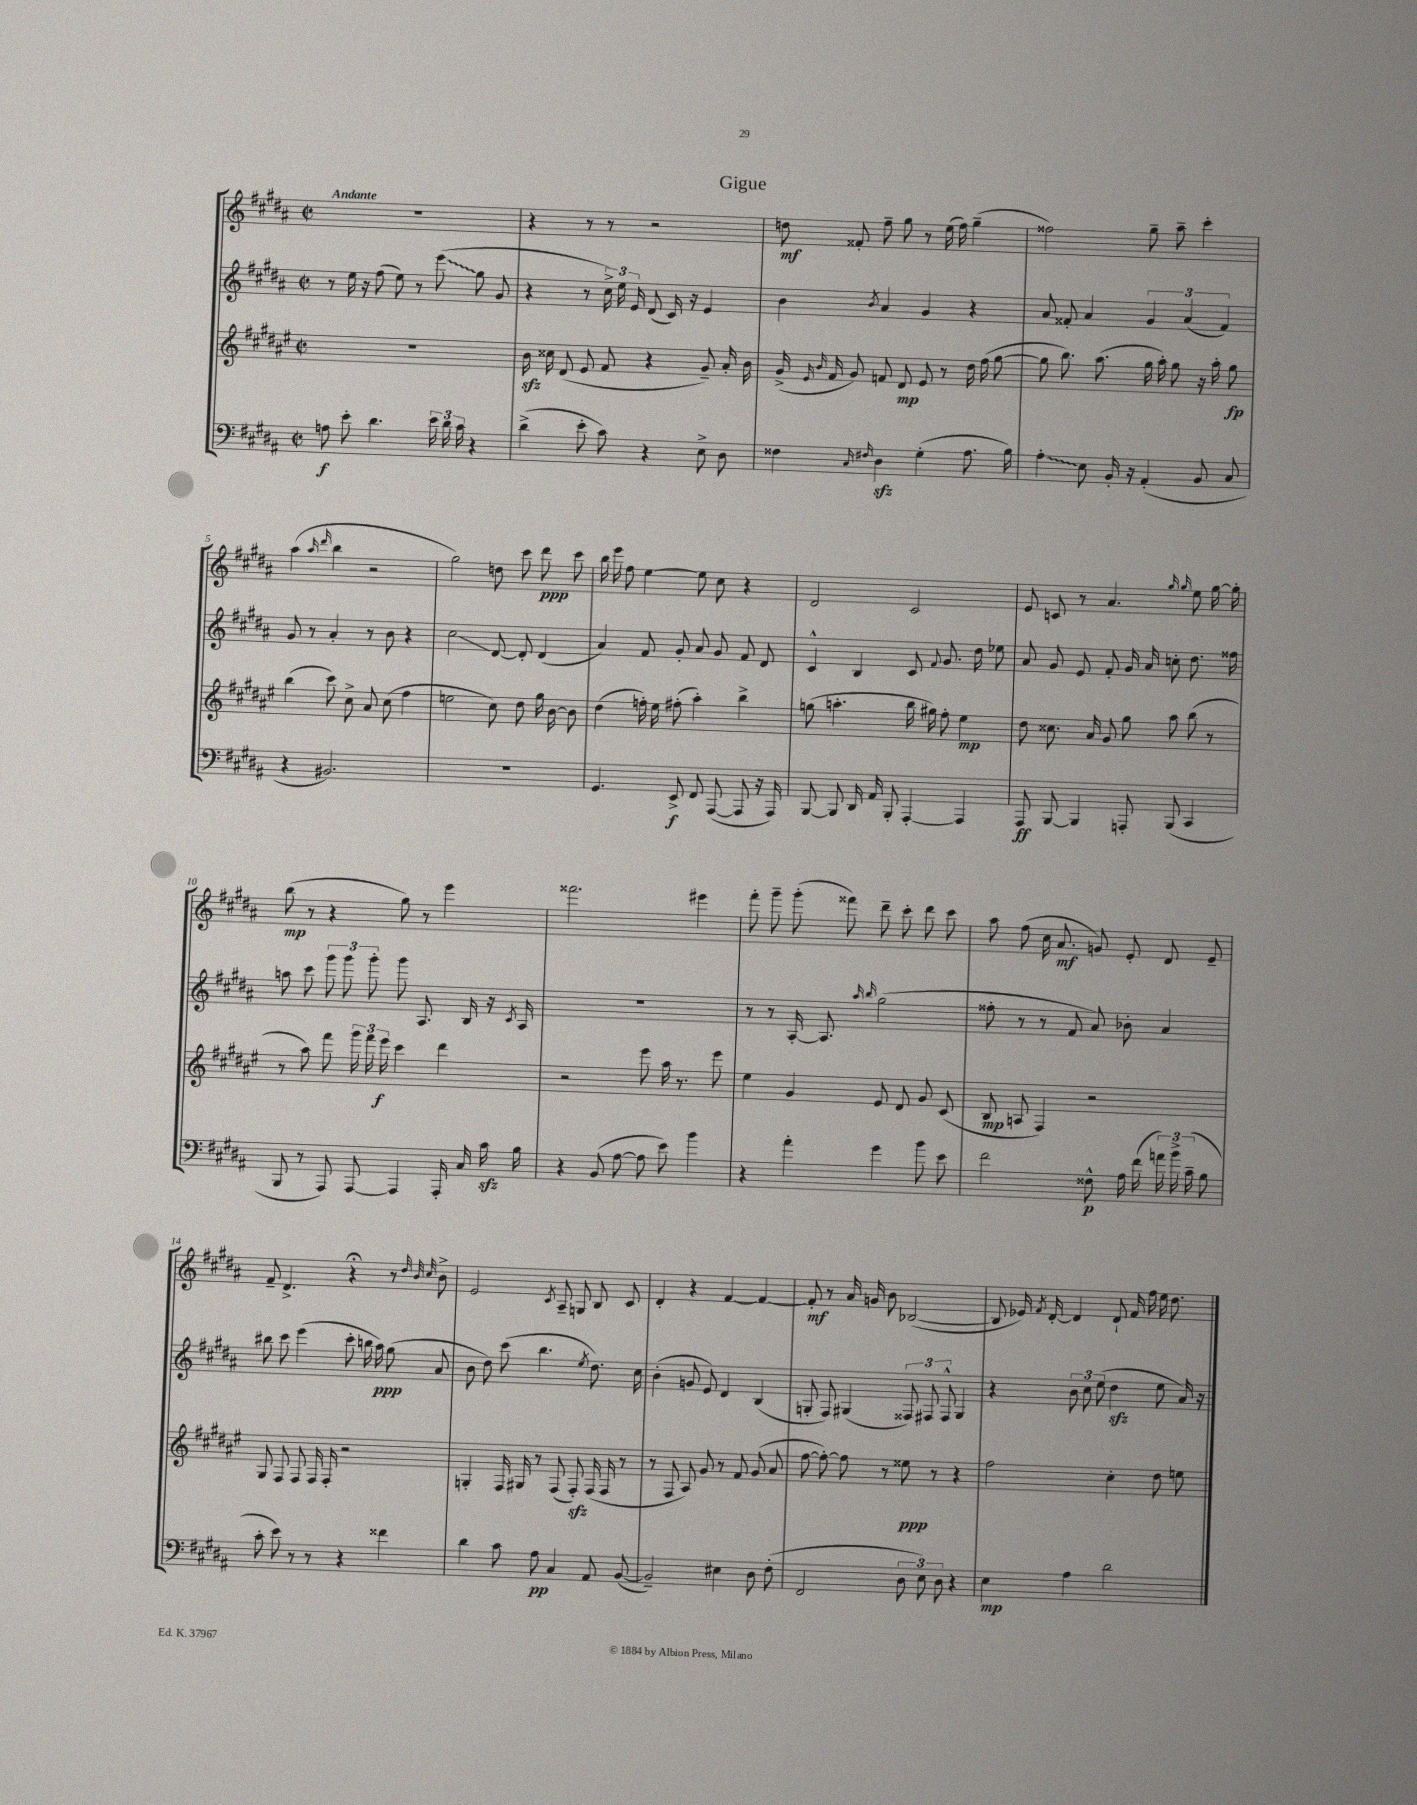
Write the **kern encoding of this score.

**kern	**kern	**kern	**kern
*staff4	*staff3	*staff2	*staff1
*clefF4	*clefG2	*clefG2	*clefG2
*k[f#c#g#d#a#]	*k[f#c#g#d#a#e#]	*k[f#c#g#d#a#]	*k[f#c#g#d#a#]
*M2/2	*M2/2	*M2/2	*M2/2
*met(c|)	*met(c|)	*met(c|)	*met(c|)
8A	1r	8r	1r
8e'	.	16ee	.
.	.	16r	.
4.d#	.	(8ff#	.
.	.	8ee)	.
.	.	8r	.
24e	.	(8eee	.
24d#	.	.	.
24c#	.	.	.
4r	.	8gg#	.
.	.	8g#	.
=	=	=	=
(4d#^	16b	4r	4r
.	16cc##	.	.
.	(8d#	.	.
8e'	8e#	8r	8r
8c#)	8f#	24cc#^)	8r
.	.	24ee	.
.	.	24e	.
4r	4r	(8d#	2r
.	.	16c#)	.
.	.	16r	.
8E^	8g#~)	4e	.
8D#	16a#'	.	.
.	16b	.	.
=	=	=	=
4F##	(16g#^	4b	8dd
.	16qqe#	.	.
.	16qqb	.	.
.	16f#	.	.
.	8g#)	.	8f##'
16qqC#	.	.	.
16qqF#	.	8qb	.
4D#	8f	4a#	8ff#~
.	8d#	.	8gg#
(4G#'	8e#	4g#	8r
.	8r	.	(16ee
.	.	.	16ff#)
8.A#	16dd#	4r	(4gg#~
.	(16ff#	.	.
.	[8gg#	.	.
16B)	.	.	.
=	=	=	=
4A#'	8gg#]	8a#	2ff##)
.	8.bb)	8f##'	.
8E	.	4a#	.
.	(8.aa#	.	.
16BB'	.	.	.
16r	.	.	.
(4AA#'	16gg#	6g#	8gg#~
.	16aa#')	.	.
.	8gg#	.	8aa#~
.	.	(6a#	.
8BB	16r	.	4ccc#'
.	16aa#'	.	.
.	.	6f##)	.
8C#	8gg#	.	.
=	=	=	=
4r	(4bb	8g#	(4aa#
.	.	8r	.
.	.	.	16qqaa#
.	.	.	16qqddd#
2.BB#)	8ccc#)	4a#'	4bb
.	8cc#^	.	.
.	8a#	8r	2r
.	(8cc#	8b	.
.	4ff#	4r	.
=	=	=	=
1r	2ee	2cc#	2gg#)
.	8cc#)	[8d#	8dd
.	8dd#	8d#']	8ccc#
.	16gg#	(4d#	8ddd#
.	[16b	.	.
.	8b]	.	8ccc#
=	=	=	=
4.GG#	(4dd#	4a#)	16bb
.	.	.	16eee
.	.	.	8ff#
.	16ff')	8f#	[4ee
.	16ee#	.	.
8EE^	(8ff#'	8g#'	.
8FF#	4aa#')	8a#	8ee]
([8AAA#	.	8g#	8cc#
8AAA#]	4bb^	8f#	4r
16r	.	8d#	.
16AAA#)	.	.	.
=	=	=	=
[8BBB	(8gg	4c#^^	2d#
8BBB]	4.aa'	.	.
16DD#	.	4B	.
16AA#	.	.	.
8BBB'	.	.	.
[4AAA#'	16bb	8c#	2c#
.	16gg#)	.	.
.	.	8qqf#	.
.	8ff#'	8.g#	.
4AAA#]	4ee#	.	.
.	.	16dd#	.
.	.	8ee-	.
=	=	=	=
8AAA#	8dd#	8a#	8e
[8BBB	8.cc##	8g#	8c
4BBB]	.	8e	8r
.	16a#	.	.
.	8g#	8f#'	4.a#
8AAA'	8gg#	16g#	.
.	.	16a#	.
(8BBB	8aa#	8cc'	.
.	.	.	16qqgg#
.	.	.	16qqgg#
4CC#	(8bb	8.dd#	8ee
.	8r	.	[16gg#
.	.	16ff##	16gg#']
=	=	=	=
8BBB	8r	8aa	(8bb
8r	8aa#)	8ccc#	8r
8AAA#)	8fff#	12ggg#	4r
.	.	12ggg#	.
[8AAA#	24ggg#	.	.
.	24fff#	12ggg#'	.
.	24eee#	.	.
4AAA#]	4ccc#	8ggg#	8gg#)
.	.	8.A#	8r
16AAA#'	4ddd#	.	4eee
16C#	.	16B	.
16c#	.	16r	.
.	.	8qc#	.
16B	.	16A#	.
=	=	=	=
4r	2r	1r	2.fff##
(8BB	.	.	.
[8A#	.	.	.
8A#]	8eee#	.	.
8e)	16aa#	.	.
.	8.r	.	.
4b	.	.	4eee#
.	8eee#	.	.
=	=	=	=
4r	4ee#	8r	8fff#'
.	.	8r	8ggg#~
4a#'	4g#	[16A#'	(8ggg#'
.	.	8.A#]	.
.	.	.	8fff##)
.	.	16qqaa#	.
.	.	16qqbb	.
4g#	8e#	(2gg#	8ddd#~
.	8d#	.	8ccc#'
8b	8g#	.	8ddd#
8e	(8c#	.	8ccc#
=	=	=	=
2f#	8B	8ff##'	8aa#
.	8A	8r	(8ff#
.	4F#)	8r	16cc#
.	.	.	8.a#
.	.	8f#	.
8F##^^	2r	8a#)	8g)
16A#	.	8b-'	8e'
(16f#	.	.	.
24a)	.	4a#	8d#
24b^	.	.	.
(24c#~	.	.	.
8B	.	.	8e~
=	=	=	=
8c#'	8G#	8bb#	8f#~
8e)	8F#	8ccc#	4.d#^
8r	8F#	(4eee	.
8r	16F#	.	.
.	16F#'	.	.
4r	2r	8ccc#'	4r;
.	.	16bb	.
.	.	16aa#)	.
4f##	.	(8gg#	8r
.	.	.	32qqdd#
.	.	.	32qqb
.	.	.	32qqcc#
.	.	8a#	8b^
=	=	=	=
4d#	4G'	8b	2e
.	.	8dd#)	.
8c#	16F#	(8ccc#	.
.	16G#	.	.
8A#	8r	4.bb	.
.	.	.	8qc#
4C#	(8F#	.	8A#~
.	8F#')	.	8G
.	.	8qee	.
8AA#	(16F#	8.dd#)	8B
.	16F#	.	.
([8BB	8r	.	8c#
.	.	16cc#	.
=	=	=	=
2BB~])	8r	(4b'	4d#'
.	8F#	.	.
.	8A#)	8g	4r
.	8g#	8e)	.
4E#	8r	4d#	[4f#
.	8f#	.	.
8D#	(8g#	(4B	4f#_
(8F#'	8a#	.	.
=	=	=	=
2FF#	[8ff#	8G'	8f#']
.	8ff#'_)	8F#)	8r
.	8ff#]	(4G#	16a#
.	.	.	16g
.	8r	.	8b
12D#	8ee##	12F##)	([2B-
12E)	.	12F#	.
.	8r	.	.
12D#	.	12F#^^	.
4r	4r	4G#	.
=	=	=	=
4E	2ff#	4r	8B-]
.	.	.	16e-)
.	.	.	8qf#
.	.	.	[16d#'
4A#	.	12b	4d#]
.	.	12cc#	.
.	.	(12ee	.
2d#	4cc#'	4dd#	8d#`
.	.	.	16f#
.	.	.	16ff#
.	8dd#	8ee	16ee
.	.	.	8.dd#
.	8ee	16a#)	.
.	.	16r	.
==	==	==	==
*-	*-	*-	*-
